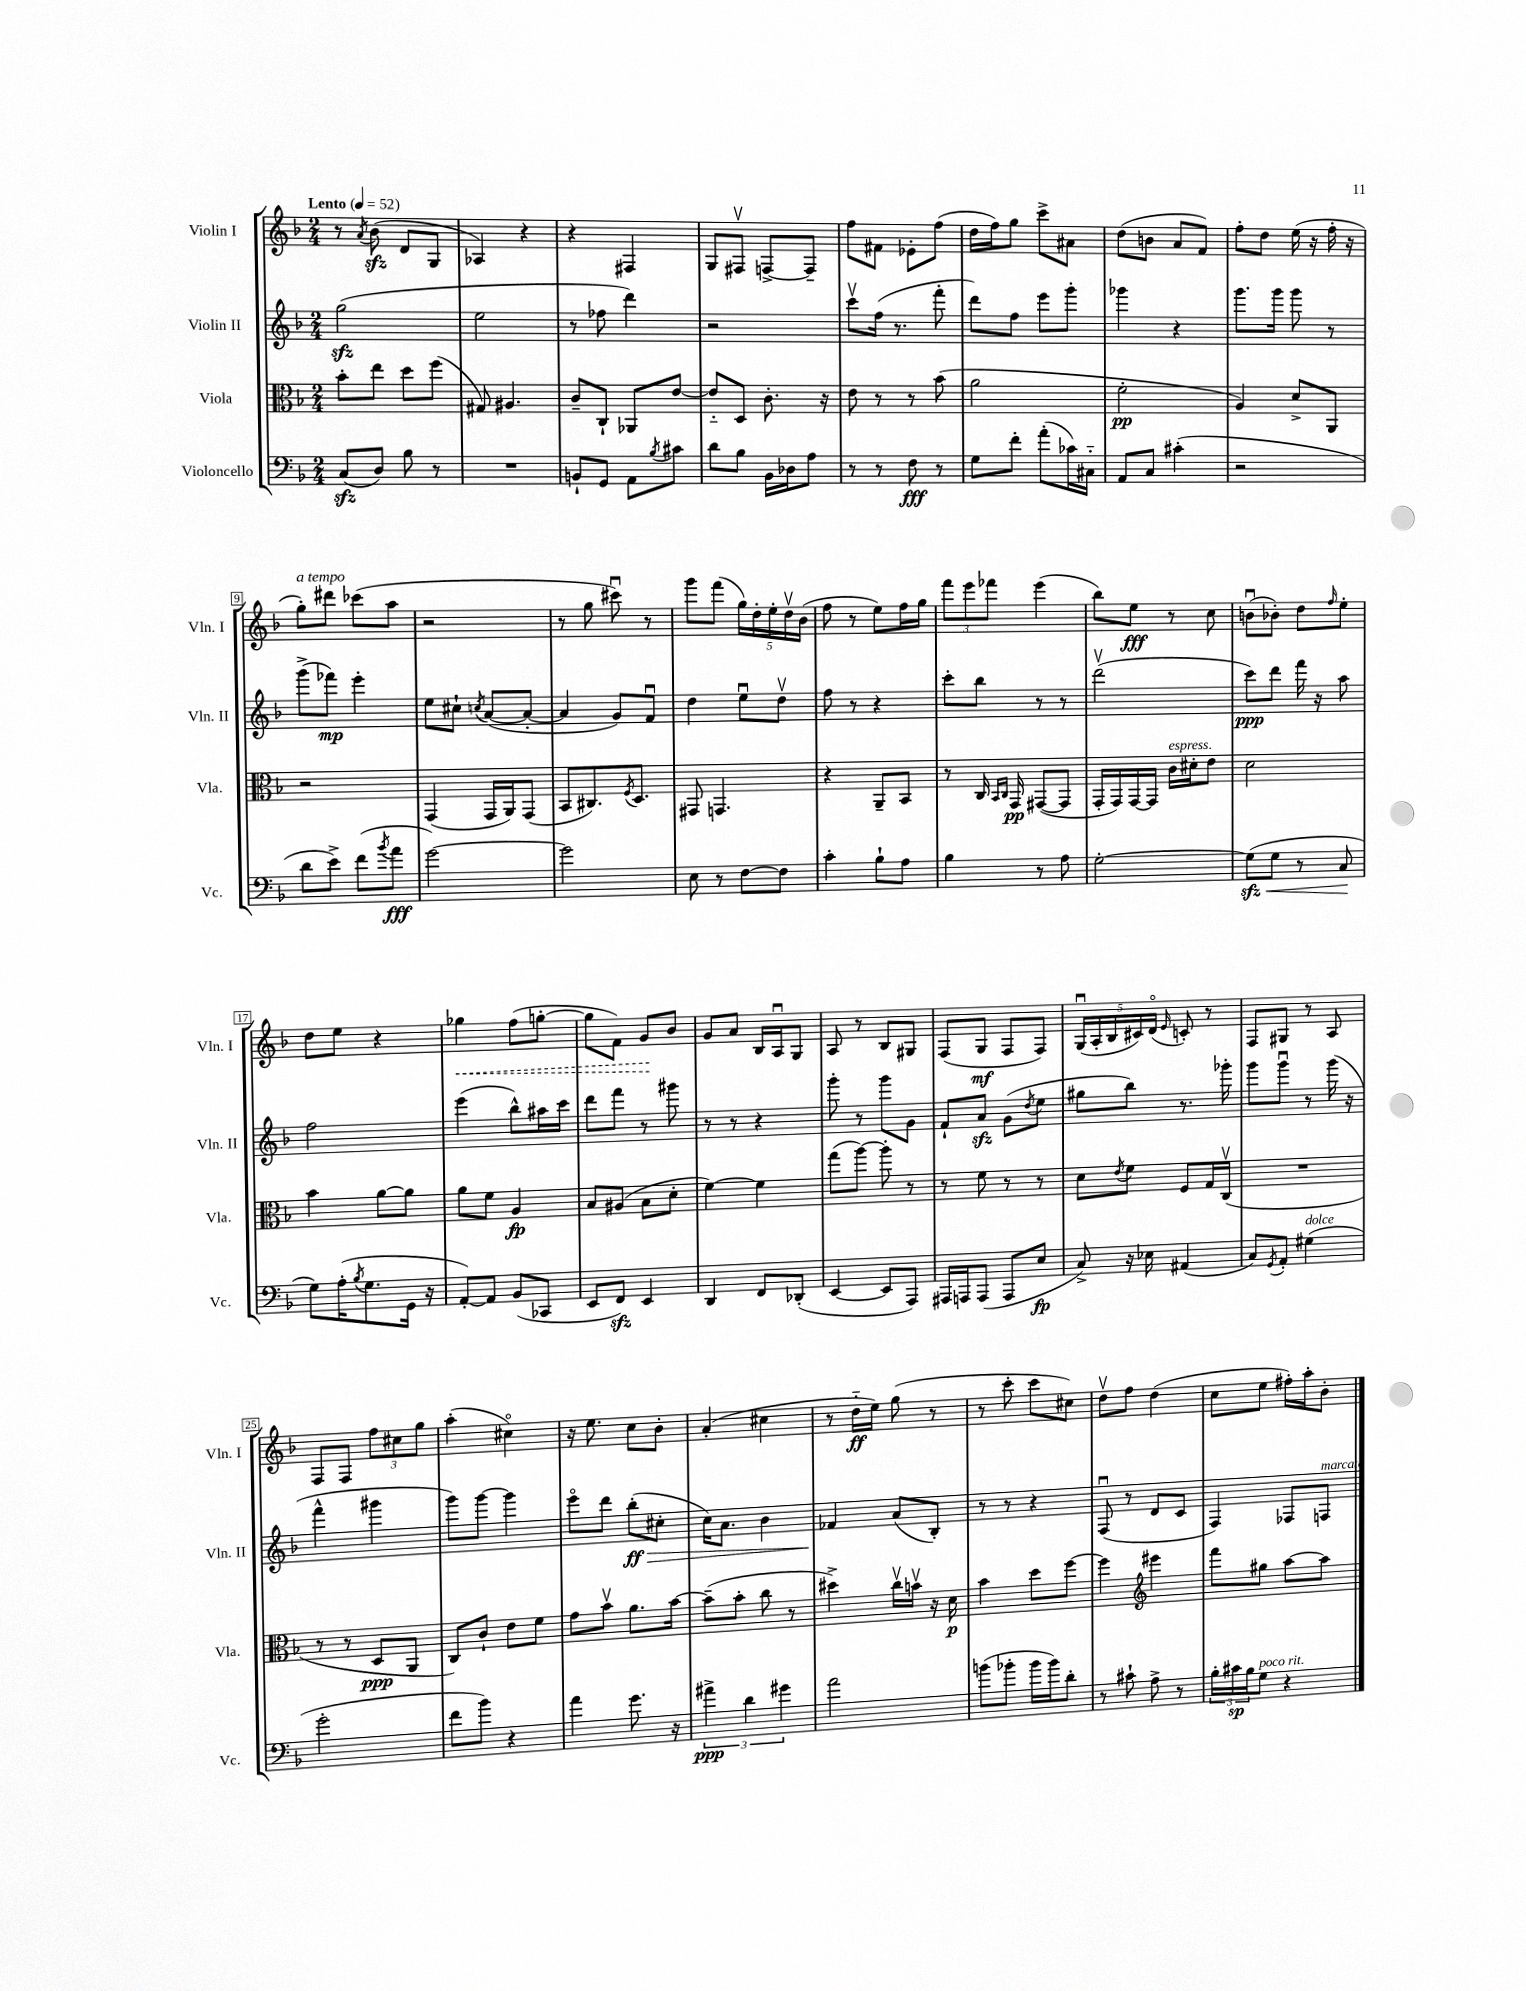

**kern	**kern	**kern	**kern
*staff4	*staff3	*staff2	*staff1
*clefF4	*clefC3	*clefG2	*clefG2
*k[b-]	*k[b-]	*k[b-]	*k[b-]
*M2/4	*M2/4	*M2/4	*M2/4
*MM52	*MM52	*MM52	*MM52
(8C/L	8b-'\L	(2gg\	8r
.	.	.	8qa/
8D/J)	8ee\J	.	(8b-\
8B-\	8dd\L	.	8d/L
8r	(8ff\J	.	8G/J
=	=	=	=
2r	8G#/)	2ee\	4A-/)
.	4.A#/	.	.
.	.	.	4r
=	=	=	=
8BB`/L	8c~/L	8r	4r
8GG/J	8C`/J	8ff-\	.
8AA\L	8AA-/L	4ddd\)	4F#/
8qB-/	.	.	.
8c#\J	[8e/J	.	.
=	=	=	=
8d\L	8e'~/]L	2r	8G/L
8B-\J	8D/J	.	8F#v/J
16BB-\LL	8.c'\	.	[8F^/L
16D-\J	.	.	.
8A\J	.	.	8F~/]J
.	16r	.	.
=	=	=	=
8r	8e\	8cccv\L	8ff\L
8r	8r	(16ff\Jk	8f#\J
.	.	8.r	.
8F\	8r	.	8e-'\L
8r	(8b-\	8fff'\	(8ff\J
=	=	=	=
8G\L	2a\	8ddd\L)	16dd\LL
.	.	.	16ff\J)
8f'\J	.	8ff\J	8gg\J
(8a'\L	.	8eee\L	8ccc^\L
16c-\L)	.	8ggg'\J	8a#\J
16C#'~\JJ	.	.	.
=	=	=	=
8AA/L	2f'\	4ggg-\	(8dd\L
8C/J	.	.	8b\J
(4c#'\	.	4r	8a/L
.	.	.	8f/J)
=	=	=	=
2r	4A/)	8.ggg\L	8ff'\L
.	.	.	8dd\J
.	.	16ggg\Jk	.
.	8d^/L	8ggg\	(16ee\
.	.	.	16r
.	8AA/J	8r	16ff'\
.	.	.	16r
=	=	=	=
8d\L	2r	(8ggg^\L	8gg'\L)
8e^\J)	.	8fff-\J)	8ddd#\J
(8f\L	.	4eee'\	(8ccc-\L
8qb-/	.	.	.
8a\J	.	.	8aa\J
=	=	=	=
[2g\)	(4GG/	8ee\L	2r
.	.	8cc#`\J	.
.	.	8qcc/	.
.	16GG/LL	([8a/L	.
.	16AA/J)	.	.
.	(8GG/J	8a'/_J	.
=	=	=	=
2g\]	8BB-/L	4a/]	8r
.	8.C#/)	.	8gg\
.	.	8g/L)	8ccc#u\)
.	8qF/	.	.
.	8.D/J	.	.
.	.	8fu/J	8r
=	=	=	=
8E\	8GG#/	4dd\	8ggg\L
8r	4.GG/	.	(8fff\J
[8F\L	.	8eeu\L	20gg\LL)
.	.	.	20dd'\
.	.	.	20ee'\
8F\]J	.	8ddv\J	.
.	.	.	20ddv\
.	.	.	(20b-\JJ
=	=	=	=
4c'\	4r	8ff\	8ff\
.	.	8r	8r
8B-`\L	8AA~/L	4r	8ee\L)
8A\J	8BB-/J	.	16ff\L
.	.	.	16gg\JJ
=	=	=	=
4B-\	8r	8ccc'\L	12fff\L
.	.	.	12eee\
.	16C/	8bb-\J	.
.	.	.	12fff-\J
.	16qqBB-/LL	.	.
.	16qqC/JJ	.	.
.	16GG/	.	.
8r	([8GG#/L	8r	(4eee\
8A\	8GG#/]J	8r	.
=	=	=	=
[2G'\	16GG'/LL	(2dddv\	8bb-\L)
.	16GG/)	.	.
.	[16GG/	.	8ee\J
.	16GG/]JJ	.	.
.	16c\LL	.	8r
.	16d#'\J	.	.
.	8e\J	.	8cc\
=	=	=	=
(8G\]L	2d\	8ccc\L)	(8bu\L
8G\J	.	8ddd\J	8b-'\J)
8r	.	16fff\	8dd\L
.	.	16r	.
.	.	.	16qqff/
8C/	.	8aa\	8ee'\J
=	=	=	=
8G\L)	4b-\	2ff\	8dd\L
(16A'\K	.	.	8ee\J
8qB-/	.	.	.
8.G\	.	.	.
.	[8a\L	.	4r
16GG\Jk	8a\]J	.	.
16r	.	.	.
=	=	=	=
[8AA'/L)	8a\L	(4eee\	4gg-\
8AA/]J	8f\J	.	.
(8BB-/L	4A/	8bb-^^\L)	(8ff\L
8CC-/J	.	16aa#\L	[8gg'\J
.	.	16ccc\JJ	.
=	=	=	=
8EE/L	8B-/L	8ddd\L	8gg\]L
8FF/J)	(8A#/J	8fff\J	8f\J)
4EE/	8B-\L	8r	8g/L
.	8d'\J	8ggg#\	8b-/J
=	=	=	=
4DD/	[4f\)	8r	8g/L
.	.	8r	8a/J
8FF/L	4f\]	4r	16B-/LL
.	.	.	16Au/J
(8DD-'/J	.	.	8G/J
=	=	=	=
[4EE/	(8gg\L	8ggg'\	8A/
.	[8aa\J)	8r	8r
8EE/]L	8aa'\]	8ggg\L	8B-/L
8AAA/J)	8r	8g\J	8G#/J
=	=	=	=
16AAA#/LL	8r	8f`/L	(8F/L
16AAA/J	.	.	.
(8AAA/J	8f\	8a/J	8G/J
8AAA/L	8r	(8g\L	8F/L
.	.	8qdd/	.
8E/J	8r	8ee\J	8F/J)
=	=	=	=
8C^/)	8d\L	8gg#\L	(20Gu/LL
.	.	.	20A'/
.	.	.	20B-/
.	8qe/	.	.
16r	8f\J	8bb-\J)	.
.	.	.	20c#/)
16E-\	.	.	.
.	.	.	(20do/JJ
.	.	.	16qqe/
(4AA#/	8F/L	8.r	8c'/)
.	16G/L	.	8r
.	(16Cv/JJ	16ggg-'\	.
=	=	=	=
8C/L)	2r	8ggg\L	8F/L
8qGG/	.	.	.
8AA'/J	.	8gggu\J	8G#/J
(4G#\	.	8r	8r
.	.	(16ggg\	8A/
.	.	16r	.
=	=	=	=
2g'\	8r	4fff^^\	8F/L
.	8r	.	8F/J
.	8D/L	4ggg#\	12ff\L
.	.	.	12cc#\
.	8AA/J	.	.
.	.	.	12gg\J
=	=	=	=
8f\L	8C/L)	8ggg\L)	(4aa'\
8b-\J)	8c`/J	[8ggg\J	.
4r	8e\L	4ggg\]	4cc#o\)
.	8f\J	.	.
=	=	=	=
4a\	8g\L	8eeeo\L	16r
.	.	.	8.ee\
.	8b-v\J	8ddd\J	.
8.g\	8.a\L	(8bb-'\L	8cc\L
.	.	8cc#'\J	8b-'\J
16r	[16b-\Jk	.	.
=	=	=	=
6a#^\	(8b-~\]L	16cc\LK)	(4a'/
.	.	8.a\J	.
.	8b-'\J	.	.
6d\	.	.	.
.	8cc\	4b-\	4cc#\
6g#\	.	.	.
.	8r	.	.
=	=	=	=
2a\	4dd#^\)	4f-/	8r
.	.	.	16dd'~\LL
.	.	.	16ee\JJ)
.	16ccv\LL	(8a/L	(8gg\
.	16bv\JJ	.	.
.	16r	8B-'/J)	8r
.	16d\	.	.
=	=	=	=
(8b\L	4b-\	8r	8r
8b-'\J	.	8r	8ccc'\
16b-\LL	8dd\L	4r	8ccc\L
16b-\J)	.	.	.
8d'\J	[8ff\J	.	8cc#\J)
=	=	=	=
8r	4ff\]	(8Fu/	8ddv\L
8c#`\	.	8r	8ff\J
*	*clefG2	*	*
8A^\	4eee#\	8d/L	(4dd\
8r	.	8c/J	.
=	=	=	=
24B-'\LL	8fff\L	4F/)	8cc\L
24c#\	.	.	.
24B-\J	.	.	.
8G\J	8gg#\J	.	8ee\J
4r	[8aa\L	8F-/L	16ff#'\LL)
.	.	.	16aa'\J
.	8aa\]J	8F/J	8b-'\J
==	==	==	==
*-	*-	*-	*-
